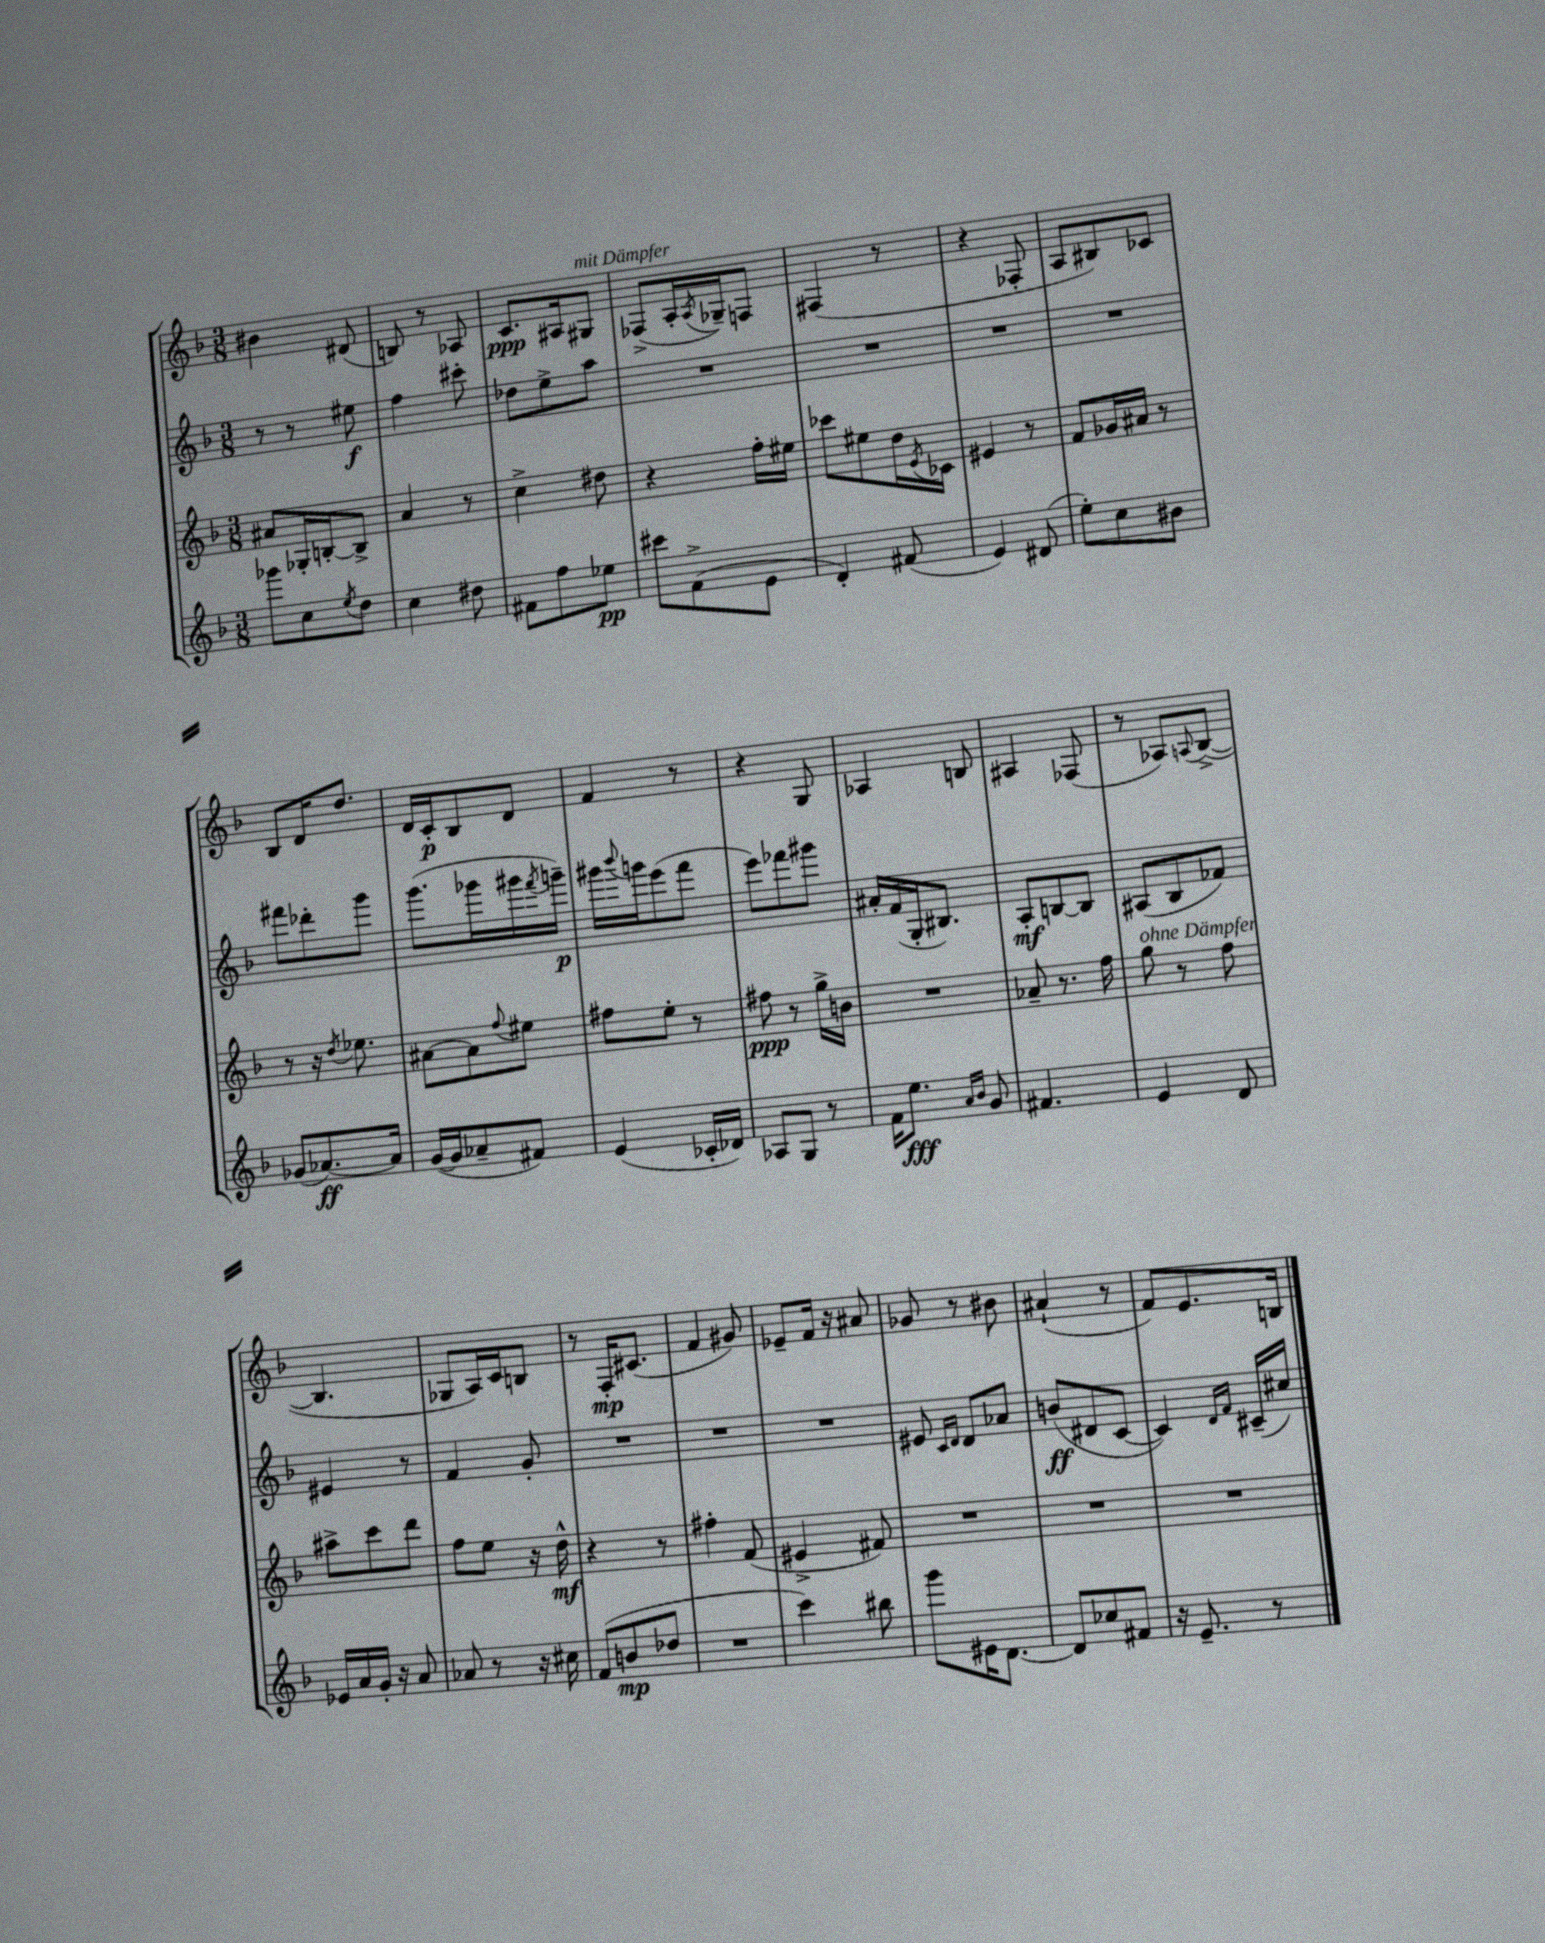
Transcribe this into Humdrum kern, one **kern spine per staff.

**kern	**kern	**kern	**kern
*staff4	*staff3	*staff2	*staff1
*clefG2	*clefG2	*clefG2	*clefG2
*k[b-]	*k[b-]	*k[b-]	*k[b-]
*M3/8	*M3/8	*M3/8	*M3/8
8ggg-\L	8a#/L	8r	4b#\
8cc\	16G-'/L	8r	.
.	[16B'/J	.	.
8qee/	.	.	.
8dd\J	8B^/]J	8ee#\	(8d#/
=	=	=	=
4cc\	4a/	4ff\	8B/)
.	.	.	8r
8dd#\	8r	8ccc#'\	8A-/
=	=	=	=
8f#\L	4cc^\	8dd-\L	8.c/L
8ff\	.	8ee^\	.
.	.	.	16A#/k
8ee-\J	8dd#\	8aa\J	8G#/J
=	=	=	=
8ccc#\L	4r	4.r	(8F-^/L
(8f^\	.	.	16A'/L
.	.	.	8qA/
.	.	.	16G-~/J)
8e\J	16ff'\LL	.	8F/J
.	16ee#\JJ	.	.
=	=	=	=
4d'/)	8ccc-\L	4.r	(4F#/
.	8ee#\	.	.
(8f#/	16dd\L	.	8r
.	8qe/	.	.
.	16c-\JJ	.	.
=	=	=	=
4e/)	4e#/	4.r	4r
(8d#/	8r	.	8F-'/
=	=	=	=
8ee'\L)	8f/L	4.r	8A/L
8cc\	16g-/L	.	8B#/)
.	16a#/JJ	.	.
8b#\J	8r	.	8c-/J
=	=	=	=
(8g-/L	8r	8fff#\L	8B-/L
[8.a-/)	16r	8ddd-'\	16d/K
.	8qdd/	.	.
.	8.ee-\	.	8.dd/J
.	.	8ggg\J	.
16a-/]Jk	.	.	.
=	=	=	=
([16g/LL	[8a#\L	(8.ggg\L	16d/LL
16g/]J	.	.	16c'/J
8a-~/	8a#\]	.	8B-/
.	.	16ggg-\L	.
.	8qqff/	.	.
8f#/J)	8ee#\J	16ggg#\	8d/J
.	.	8qfff/	.
.	.	16ggg~\JJ)	.
=	=	=	=
(4e/	8ff#\L	16ggg#\LL	4f/
.	.	8qqbbb-/	.
.	.	16ggg\J	.
.	8ee'\J	(8eee\	.
16c-'/LL	8r	8fff\J	8r
16d-/JJ)	.	.	.
=	=	=	=
8A-/L	8ff#\	8eee\L)	4r
8G/J	8r	8fff-\	.
8r	16gg^\LL	8ggg#\J	8G/
.	16b\JJ	.	.
=	=	=	=
16f\LK	4.r	16a#'/LL	4A-/
8.ee\J	.	(16f/	.
.	.	16G'/J	.
.	.	8.B#/J)	.
16qqa/LL	.	.	.
16qqb-/JJ	.	.	.
8g/	.	.	8B/
=	=	=	=
4.f#/	8a-~/	8A'/L	4A#/
.	8.r	[8B/	.
.	.	8B/]J	(8F-/
.	16ff\	.	.
=	=	=	=
4e/	8gg\	(8A#/L	8r
.	8r	8B-/	8A-/L)
.	.	.	8qqA/
8d/	8ff\	8f-/J)	([8B-^/J
=	=	=	=
16e-/LL	8aa#^\L	4e#/	4.B-/]
16a/	.	.	.
16g'/JJ	8ccc\	.	.
16r	.	.	.
8a/	8ddd\J	8r	.
=	=	=	=
8a-/	8ff\L	4f/	8G-/L
8r	8ee\J	.	16A/L)
.	.	.	16c/J
16r	16r	8g'/	8B/J
16cc#\	16dd^^\	.	.
=	=	=	=
(8f/L	4r	4.r	8r
8b/	.	.	16F'/LK
.	.	.	(8.c#/J
8dd-/J	8r	.	.
=	=	=	=
4.r	4ff#'\	4.r	4f/
.	(8f/	.	8g#/)
=	=	=	=
4ccc\)	4e#^/	4.r	8e-~/L
.	.	.	16f/Jk
.	.	.	16r
8bb#\	8f#/)	.	8a#/
=	=	=	=
8ggg\L	4.r	8e#/	8g-/
.	.	16qqc/LL	.
.	.	16qqd/JJ	.
16e#\K	.	8d/L	8r
[8.d\J	.	.	.
.	.	8a-/J	8b#\
=	=	=	=
8d/]L	4.r	(8b/L	(4a#`/
8cc-/	.	8d#/	.
8f#/J	.	[8c/J	8r
=	=	=	=
16r	4.r	4c/])	8f/L)
8.e~/	.	.	.
.	.	.	8.e/
.	.	16qqd/LL	.
.	.	16qqf/JJ	.
8r	.	(16c#~/LL	.
.	.	16cc#/JJ)	16B/Jk
==	==	==	==
*-	*-	*-	*-
